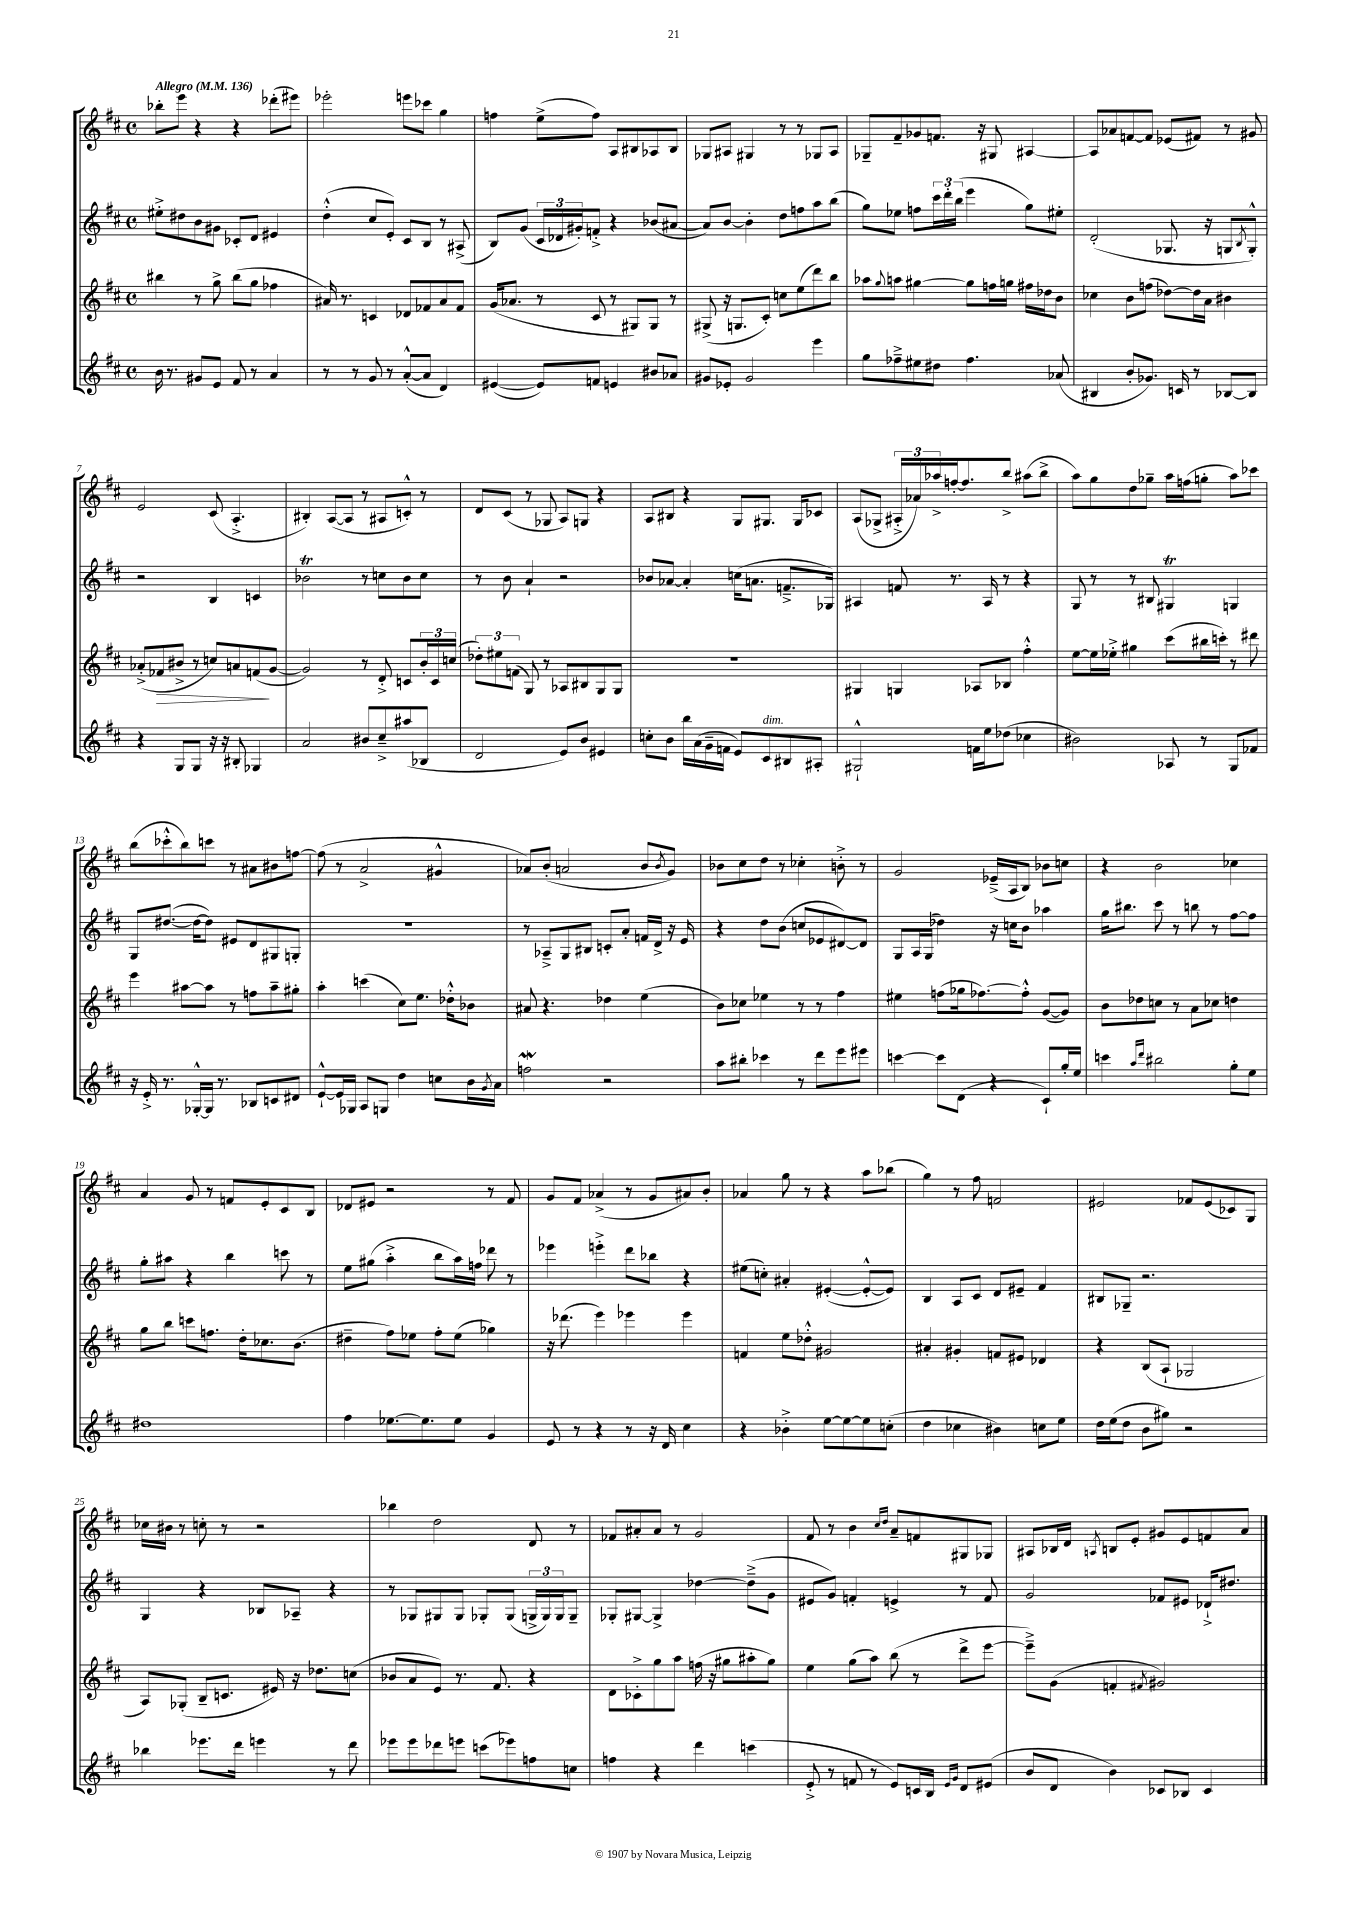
<<
\new StaffGroup <<
\new Staff = "s0" {
    \clef treble \key d \major \defaultTimeSignature \time 4/4 \tempo "Allegro" 4 = 136
    bes''8-. e'''8 r4 r4 des'''8-.( eis'''8) |
    ees'''2-. e'''8 ces'''8 g''4 |
    f''4 e''8->( f''8) a8 bis8 aes8 bis8 |
    ges8 ais8 gis4 r8 r8 ges8 ais8 |
    ges8-- fis'8-- ges'8 f'8. r16 gis8 ais4~ |
    ais8 aes'8 f'8~ f'8 ees'8( fis'8) r8 gis'8 |
    e'2 cis'8( a4.-.-> |
    bis4-.) a8~( a8 r8 ais8 c'8-.-^) r8 |
    d'8 cis'8( r8 ges8 a8) g8 r4 |
    a8 bis8 r4 g8 gis8. gis16 ces'8 |
    a8( ges8-> \tuplet 3/2 { ais16-.-> aes'16) aes''16-> } f''16~-. f''8. b''8-> ais''8( b''8-> |
    a''8) g''8 d''8 ges''8-- a''16 f''16( g''8-. a''8) ces'''8 |
    b''8( ces'''8-.-^ b''8) c'''8 r8 ais'8 bis'8 f''8~ |
    f''8( r8 a'2-> gis'4-^ |
    aes'8) b'8-.( a'2 b'8 \acciaccatura { b'8 } g'8) |
    bes'8 cis''8 d''8 r8 ces''4-. b'8-.-> r8 |
    g'2 ees'16--->( a16 b8) bes'8 c''8 |
    r4 b'2 ces''4 |
    a'4 g'8 r8 f'8 e'8-. cis'8 b8 |
    des'8 eis'8 r2 r8 fis'8 |
    g'8 fis'8 aes'4->( r8 g'8 ais'8) b'8-. |
    aes'4 g''8 r8 r4 a''8 bes''8( |
    g''4) r8 fis''8 f'2 |
    eis'2 fes'8 eis'8( ces'8) g8 |
    ces''16 bis'16 r8 c''8-. r8 r2 |
    bes''4 d''2 d'8 r8 |
    fes'8 ais'8-. ais'8 r8 g'2 |
    fis'8 r8 b'4 \grace { cis''16 d''16 } a'8-- f'8 gis8 ges8 |
    ais8 bes16 d'16 \acciaccatura { a8 } b8 e'8-. gis'8 e'8 f'8 a'8 \bar "|." |
}
\new Staff = "s1" {
    \clef treble \key d \major \defaultTimeSignature \time 4/4
    eis''8-.-> dis''8 b'8 gis'8 ces'8-. d'8 eis'4 |
    d''4-.-^( cis''8 e'8-.) cis'8 b8 r8 ais8->( |
    b8) g'8( \tuplet 3/2 { cis'16 des'16 gis'16-.) } f'8-.-> r4 bes'8( ais'8~ |
    ais'8) b'8~ b'4-. d''8 f''8 a''8 b''8( |
    g''8) ees''8 f''8 \tuplet 3/2 { cis'''16 d'''16-. b''16( } e'''4 g''8) eis''8-. |
    d'2-.( ges8. r16 g8 \acciaccatura { b8 } g8-.-^) |
    r2 b4 c'4 |
    bes'2\trill r8 c''8 bes'8 c''8 |
    r8 b'8 a'4-! r2 |
    bes'8 aes'8~ aes'4-. c''16( a'8. f'8.---> ges16) |
    ais4 f'8 r8. ais16 r8 r4 |
    g8 r8 r8 bis8 gis4\trill g4 |
    g8 dis''8.~( dis''16~ dis''8) eis'8 d'8 gis8 g8-. |
    r1 |
    r8 aes8---> g8 bis8 c'8-. a'8-. f'16 d'16-> r16 e'16 |
    r4 d''8 b'8( c''8 ees'8 dis'8~) dis'8 |
    g8 a16 g16( des''4) r16 c''16 b'8 aes''4 |
    g''16 bis''8. cis'''8 r8 b''8 r8 fis''8~ fis''8 |
    g''8-. ais''8 r4 b''4 c'''8 r8 |
    e''8 gis''8( a''4-.-> b''8 a''16) f''16 des'''8 r8 |
    ees'''4 e'''4-.-> d'''8 bes''8 r4 |
    eis''8( c''8-.) ais'4-. eis'4~-.( eis'8~-.-^ eis'8) |
    b4 a8 cis'8 d'8 eis'8-- fis'4 |
    bis8 ges8-- r2. |
    g4 r4 bes8 aes8-- r4 |
    r8 ges8 gis8 gis8 ges8-. ges8( \tuplet 3/2 { g16-> g16) g16 } g8-- |
    ges8-. gis8~ gis4-> des''4~ des''8--->( g'8 |
    eis'8 g'8) f'4-. e'4-> r8 f'8 |
    g'2 fes'8 eis'8 des'16-!-> dis''8. \bar "|." |
}
\new Staff = "s2" {
    \clef treble \key d \major \defaultTimeSignature \time 4/4
    bis''4 r8 g''8-> bis''8( g''8 fes''4 |
    ais'16) r8. c'4 des'8 fes'8 ais'8 fes'8 |
    g'16( aes'8. r8 cis'8 r8 gis8) gis8 r8 |
    gis8->( r16 g8. cis'8-.) c''8 e''8( d'''8) b''8 |
    aes''8 \appoggiatura { g''8 } a''8 gis''4~ gis''8 f''16 g''16 fis''16 des''16 b'8 |
    ces''4 b'8 f''8( des''8~) des''16 a'16 bis'4 |
    aes'8-.->( fes'8\> bis'8-> r8 c''8) a'8 f'8\!( g'8~ |
    g'2) r8 d'8-.-> c'8 \tuplet 3/2 { b'16-. c'16 c''16( } |
    \tuplet 3/2 { des''8-.) eis''8 f'8( } g8) r8 aes8 bis8 g8 g8 |
    R1 |
    gis4 g4 aes8 bes8 fis''4-.-^ |
    e''8~ e''16 ees''16-.-> gis''4 cis'''8( bis''16 c'''16-.) r8 dis'''8 |
    e'''4 ais''8~ ais''8 r8 f''8 ais''8-- gis''8-. |
    a''4-. c'''4( cis''8) e''8. des''16-.-^ bes'8 |
    ais'8 r4. des''4 e''4( |
    b'8) ces''8 ees''4 r8 r8 fis''4 |
    eis''4 f''8( ges''16 fes''8.~) fes''8-.-^ g'8~( g'8) |
    b'8 des''8 c''8 r8 a'8 ces''8 d''4 |
    g''8 b''8 c'''8 f''8. d''16-. ces''8. b'8.( |
    dis''4-- fis''8) ees''8 fis''8-. ees''8( ges''4) |
    r16 des'''8.( e'''4) ees'''4 ees'''4 |
    f'4 e''8 des''8-.-^ gis'2 |
    ais'4-. gis'4-. f'8 eis'8 des'4 |
    r4 b8( a8-! ges2 |
    a8) ges8-.( b8-- c'8. eis'16) r16 des''8. c''8( |
    bes'8 a'8 e'8) r8. fis'8. r4 |
    d'8 ces'8-.-> g''8 a''8 f''16( r16 gis''8 ais''8-. gis''8) |
    e''4 g''8( a''8) b''8( r8 d'''8-> e'''8~ |
    e'''8--->) g'8( f'4-. \acciaccatura { fis'8 } gis'2) \bar "|." |
}
\new Staff = "s3" {
    \clef treble \key d \major \defaultTimeSignature \time 4/4
    b'16 r8. gis'8 e'8 fis'8 r8 a'4 |
    r8 r8 g'8 r8 a'8~-.-^( a'8 d'4) |
    eis'4~( eis'8) f'8 e'4 bis'8 aes'8 |
    gis'8 ees'8-. gis'2 e'''4 |
    g''8 fes''8---> eis''8 dis''8 fes''4. aes'8( |
    bis4 b'8-. ges'8.) c'16 r8 bes8~ bes8 |
    r4 g8 g8 r16 r16 bis8-. ges4 |
    a'2 bis'8 cis''8---> ais''8( bes8 |
    d'2 e'8) b'8 eis'4 |
    c''8-. b'8 b''16 a'16( g'16-- f'16 e'8) cis'8^\markup { \italic "dim." } bis8 ais8-. |
    gis2-!-^ f'16 e''16 des''8( ces''4 |
    bis'2) aes8 r8 g8 fes'8 |
    r16 e'16-.-> r8. ges16~-.-^ ges16 r8. bes8 c'8 dis'8 |
    e'8~-!-^ e'16 ges16 a8 g8 d''4 c''8 b'16 \acciaccatura { g'8 } a'16 |
    f''2\mordent r2 |
    a''8 bis''8-. ces'''4 r8 d'''8 e'''8 eis'''8 |
    c'''4~ c'''8 d'8( r4 cis'8-!) g''16-. e''16 |
    c'''4 \grace { a''16 d'''16 } bis''2 g''8-. e''8 |
    dis''1 |
    fis''4 ees''8.~ ees''8. ees''8 g'4 |
    e'8 r8 r4 r8 r16 d'16 cis''4 |
    r4 bes'4-.-> e''8~ e''8~ e''8 c''8-.( |
    d''4 ces''4 bis'4) c''8 e''8 |
    d''16 e''16( d''8 b'8 gis''8) r2 |
    bes''4 ees'''8. d'''16 e'''4 r8 d'''8 |
    ees'''8 ees'''8 des'''8 e'''8 c'''8( ees'''8) f''8 c''8 |
    f''4 r4 d'''4 c'''4( |
    e'8-.-> r8 f'8 r8 e'8) c'16 b16 \grace { e'16 g'16 } d'8 eis'8( |
    b'8 d'8 b'4) ces'8 bes8 ces'4 \bar "|." |
}
>>
>>
